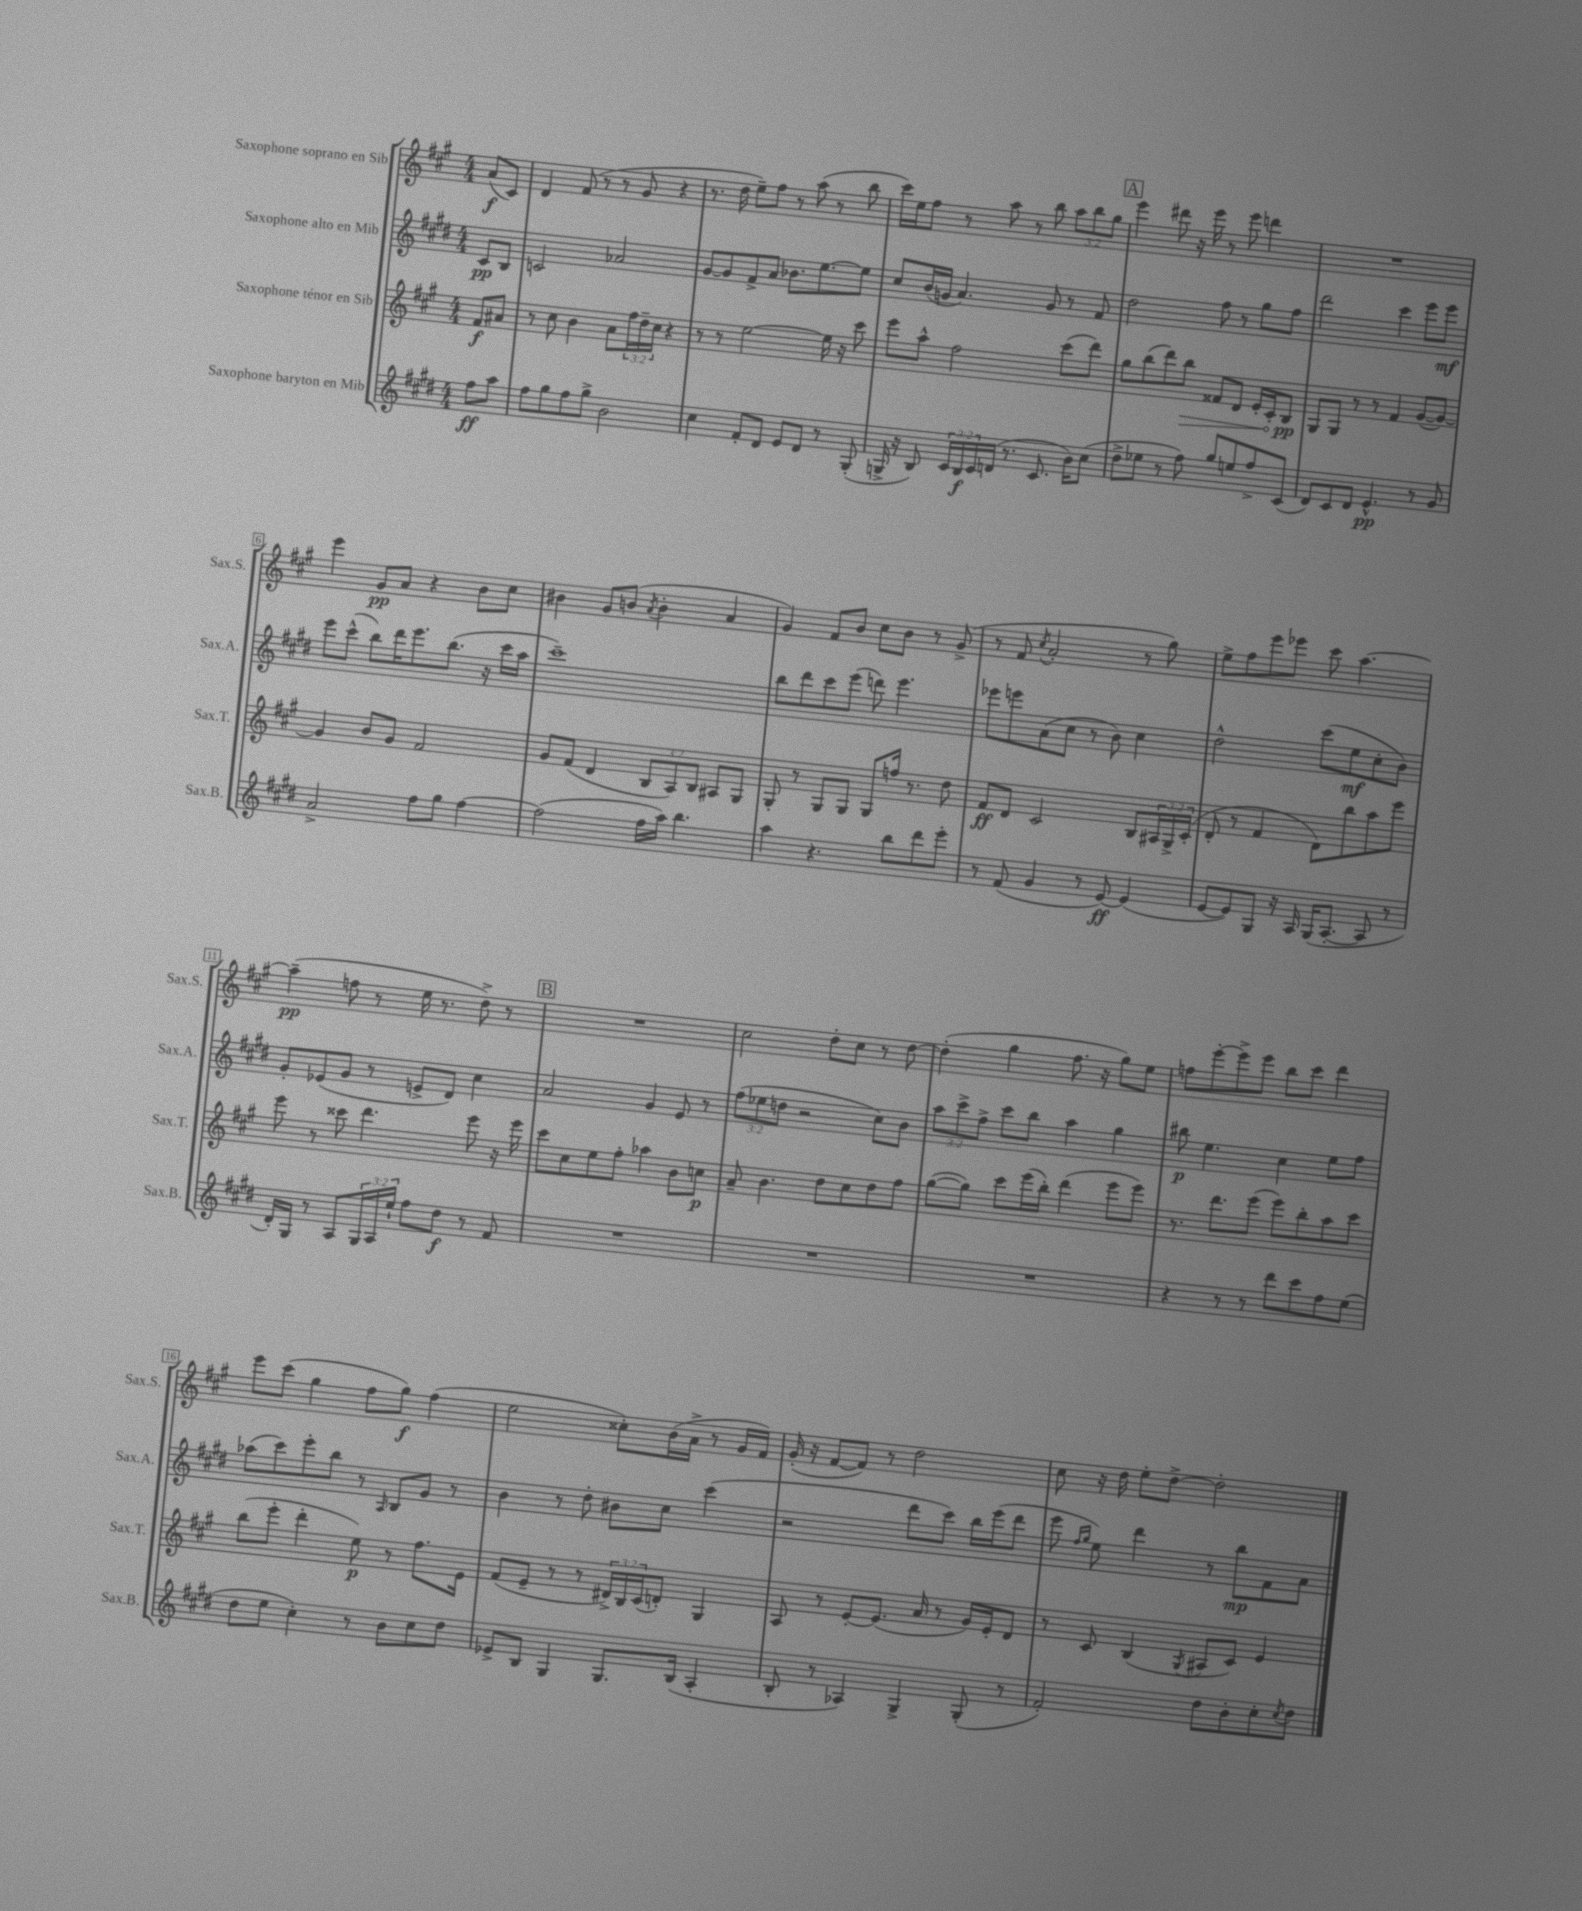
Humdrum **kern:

**kern	**dynam	**kern	**dynam	**kern	**dynam	**kern	**dynam
*part4	*part4	*part3	*part3	*part2	*part2	*part1	*part1
*staff4	*staff4	*staff3	*staff3	*staff2	*staff2	*staff1	*staff1
*I"Saxophone baryton en Mib	*	*I"Saxophone ténor en Sib	*	*I"Saxophone alto en Mib	*	*I"Saxophone soprano en Sib	*
*I'Sax.B.	*	*I'Sax.T.	*	*I'Sax.A.	*	*I'Sax.S.	*
*clefG2	*	*clefG2	*	*clefG2	*	*clefG2	*
*k[f#c#g#d#]	*	*k[f#c#g#]	*	*k[f#c#g#d#]	*	*k[f#c#g#]	*
*M4/4	*	*M4/4	*	*M4/4	*	*M4/4	*
=	=	=	=	=	=	=	=
8ff#\L	ff	8f#/L	f	8c#/L	pp	(8a/L	f
8aa\J	.	8a#X/J	.	8B/J	.	8c#/J)	.
=1	=1	=1	=1	=1	=1	=1	=1
8ff#\L	.	8r	.	2cn/	.	4d/	.
8gg#\	.	8cc#\	.	.	.	.	.
8ff#\	.	4b\	.	.	.	(8f#/	.
8gg#^\J	.	.	.	.	.	8r	.
2b\	.	8a\L	.	2a-X/	.	8r	.
.	.	24ff#\L	.	.	.	8g#/	.
.	.	24dd~\	.	.	.	.	.
.	.	24cc#\JJ	.	.	.	.	.
.	.	4r	.	.	.	4r	.
=2	=2	=2	=2	=2	=2	=2	=2
4cc#\	.	8r	.	[8g#/L	.	8.r	.
.	.	8r	.	8g#/]	.	.	.
.	.	.	.	.	.	16dd\	.
8f#'/L	.	[2ee\	.	8f#^/	.	8ee~\L)	.
8d#/J	.	.	.	8a/J	.	8ff#\J	.
8e/L	.	.	.	8.b-X\L	.	8r	.
8d#/J	.	.	.	.	.	(8aa\	.
.	.	.	.	[8.ee\	.	.	.
8r	.	16ee\]	.	.	.	8r	.
.	.	16r	.	.	.	.	.
(8G#'/	.	8ccc#\	.	8ee\J]	.	8bb\	.
=3	=3	=3	=3	=3	=3	=3	=3
16Gn^/	.	8eee\L	.	8cc#/L	.	16ccc#\LL)	.
16r	.	.	.	.	.	16ee\J	.
8B/)	.	8aa^^\J	.	(16b/L	.	8ff#\J	.
.	.	.	.	16gn/JJ	.	.	.
24c#/LL	.	2ff#\	.	4.a/)	.	8r	.
24B/	f	.	.	.	.	.	.
24c#/	.	.	.	.	.	.	.
(16dn/JJ	.	.	.	.	.	8aa\	.
8.r	.	.	.	.	.	.	.
.	.	.	.	.	.	8r	.
8.c#/	.	.	.	8g/	.	8bb\	.
.	.	(8ccc#\L	.	8r	.	12aa\L	.
16b\KL)	.	.	.	.	.	.	.
.	.	.	.	.	.	12bb\	.
(8cc#\J	.	8ddd\J)	.	8f#/	.	.	.
.	.	.	.	.	.	12gg#\J	.
!!LO:REH:place=s1:t=A
=4	=4	=4	=4	=4	=4	=4	=4
8dd#^\L	.	8gg#\L	.	2dd#\	.	4eee\	.
8ee-X\J	.	(8bb\	.	.	.	.	.
8r	.	8ddd\)	.	.	.	8ddd#X\	.
!	!	!	!LO:HP:b	!	!	!	!
8ff#\)	.	8bb\J	>	.	.	16r	.
.	.	.	.	.	.	16eee\	.
8gg#/L	.	8f##X/L	.	8ff#\	.	8r	.
8een/	.	8d/J	.	8r	.	8eee\	.
8ff#^/	.	16e'/LL	.	8gg#\L	.	4dddn\	.
.	.	16c#'/J	.	.	.	.	.
(8c#/J	.	8B/J	pp	8ff#\J	.	.	.
.	.	.	]	.	.	.	.
=5	=5	=5	=5	=5	=5	=5	=5
8d#/L)	.	8G#/L	.	2ddd#\	.	1r	.
8c#/	.	8G#/J	.	.	.	.	.
8d#/J	.	8r	.	.	.	.	.
4.e^^/	pp	8r	.	.	.	.	.
.	.	4f#/	.	4ccc#\	.	.	.
8r	.	([8g#/L	.	8eee\L	.	.	.
8g#/	.	8g#/J_)	.	8eee\J	mf	.	.
!!LO:LB:g=z
=6	=6	=6	=6	=6	=6	=6	=6
2a^/	.	4g#/]	.	8eee\L	.	4eee\	.
.	.	.	.	(8ccc#^^\J	.	.	.
.	.	8b/L	.	8bb\L)	.	8g#/L	pp
.	.	8g#/J	.	16ddd#\K	.	8a/J	.
.	.	.	.	8.eee\	.	.	.
8ff#\L	.	2f#/	.	.	.	4r	.
8gg#\J	.	.	.	(8.bb\J	.	.	.
[4ff#\	.	.	.	.	.	8b\L	.
.	.	.	.	16r	.	.	.
.	.	.	.	16ccc#\LL	.	8cc#\J	.
.	.	.	.	16aa\JJ	.	.	.
=7	=7	=7	=7	=7	=7	=7	=7
(2ff#\]	.	8g#/L	.	1ccc#~)	.	4b#X\	.
.	.	(8f#/J	.	.	.	.	.
.	.	4d/	.	.	.	8g#/L	.
.	.	.	.	.	.	(8bn/J	.
.	.	.	.	.	.	8qa/	.
16ff#\LL	.	12B/L	.	.	.	4b'\	.
16aa\JJ)	.	.	.	.	.	.	.
.	.	12A/)	.	.	.	.	.
4.bb\	.	.	.	.	.	.	.
.	.	12B/J	.	.	.	.	.
.	.	8A#X/L	.	.	.	4a/	.
.	.	8G#/J	.	.	.	.	.
=8	=8	=8	=8	=8	=8	=8	=8
4aa\	.	8G#'/	.	8bb\L	.	4g#/)	.
.	.	8r	.	8ddd#\	.	.	.
4.r	.	8G#/L	.	8ccc#\	.	8f#/L	.
.	.	8G#/J	.	(8eee\J	.	8b/J	.
.	.	8G#/L	.	8dddn\)	.	8cc#\L	.
8bb\L	.	16ffn/Jk	.	4.eee\	.	8b\J	.
.	.	8.r	.	.	.	.	.
8ddd#\	.	.	.	.	.	8r	.
8eee'\J	.	8dd\	.	.	.	(8g#^/	.
=9	=9	=9	=9	=9	=9	=9	=9
8r	.	8f#/L	ff	8eee-X\L	.	8r	.
(8f#/	.	8d/J	.	8eeen\	.	8f#/	.
.	.	.	.	.	.	8qcc#/	.
4g#/	.	2c#/	.	(8a\	.	2a'/	.
.	.	.	.	8cc#\J	.	.	.
8r	.	.	.	8r	.	.	.
[8e/)	ff	.	.	8b\)	.	.	.
(4e/]	.	8B/L	.	4cc#\	.	8r	.
.	.	24A#X/L	.	.	.	8gg#\)	.
.	.	24G#^/	.	.	.	.	.
.	.	(24c#'/JJ	.	.	.	.	.
=10	=10	=10	=10	=10	=10	=10	=10
[8e/L	.	8d'/	.	2dd#^^\	.	8ee^\L	.
8e/])	.	8r	.	.	.	8ff#\	.
8G#/J	.	4f#/	.	.	.	8eee\	.
16r	.	.	.	.	.	8eee-X\J	.
16A/	.	.	.	.	.	.	.
(16G#/KL	.	8d\L)	.	(8ccc#\L	.	8ccc#\	.
[8.A'/J	.	.	.	.	.	.	.
.	.	8bb\	.	8ee\	mf	[4.aa\	.
8A/]	.	8aa\	.	8cc#'\	.	.	.
8r	.	8eee\J	.	8b\J)	.	.	.
!!LO:LB:g=z
=11	=11	=11	=11	=11	=11	=11	=11
16d#'/LL)	.	8eee\	.	8g#'/L	.	(4aa~\]	pp
16G#/JJ	.	.	.	.	.	.	.
8r	.	8r	.	(8e-X/	.	.	.
8A/L	.	8ccc##X\	.	8g#/J	.	8ffn\	.
24G#/L	.	4.ddd\	.	8r	.	8r	.
24A/	.	.	.	.	.	.	.
24ee`/JJ	.	.	.	.	.	.	.
8ff#\L	.	.	.	8en^/L	.	16ee\	.
.	.	.	.	.	.	8.r	.
8dd#\J	f	.	.	8d#/J)	.	.	.
8r	.	8eee\	.	4cc#\	.	8dd^\)	.
8f#/	.	16r	.	.	.	8r	.
.	.	16eee\	.	.	.	.	.
!!LO:REH:place=s1:t=B
=12	=12	=12	=12	=12	=12	=12	=12
1r	.	8ccc#\L	.	2a/	.	1r	.
.	.	8cc#\	.	.	.	.	.
.	.	8ee\	.	.	.	.	.
.	.	8ff#'\J	.	.	.	.	.
.	.	4aa-X\	.	4g#/	.	.	.
.	.	8b\L	.	8e/	.	.	.
.	.	8ccn\J	p	8r	.	.	.
=13	=13	=13	=13	=13	=13	=13	=13
1r	.	8a~/	.	(12ff#\L	.	2cc#\	.
.	.	.	.	12ee-X\	.	.	.
.	.	4.b\	.	.	.	.	.
.	.	.	.	12ddn\J	.	.	.
.	.	.	.	2r	.	.	.
.	.	8dd\L	.	.	.	8dd'\L	.
.	.	8cc#\	.	.	.	8cc#\J	.
.	.	8dd\	.	8cc#\L)	.	8r	.
.	.	8ff#\J	.	8b\J	.	[8dd\	.
=14	=14	=14	=14	=14	=14	=14	=14
1r	.	([8gg#\L	.	12aa\L	.	(4dd'\]	.
.	.	.	.	12ccc#^\	.	.	.
.	.	8gg#\J])	.	.	.	.	.
.	.	.	.	12ff#^\J	.	.	.
.	.	8ccc#\L	.	8ccc#\L	.	4gg#\	.
.	.	(16eee\L	.	8bb\J	.	.	.
.	.	16bb'\JJ)	.	.	.	.	.
.	.	(4ddd\	.	4aa\	.	8.ff#\	.
.	.	.	.	.	.	16r	.
.	.	8eee\L	.	4gg#\	.	8gg#\L)	.
.	.	8eee\J)	.	.	.	8ee\J	.
=15	=15	=15	=15	=15	=15	=15	=15
4r	.	8.r	.	8bb#X\	p	8ffn\L	.
.	.	.	.	4.ee\	.	[8eee'\	.
.	.	8.ddd\L	.	.	.	.	.
8r	.	.	.	.	.	8eee^\]	.
8r	.	(8eee\J	.	.	.	8eee\J	.
8ddd#\L	.	8eee\L)	.	4cc#\	.	8bb\L	.
8ccc#\	.	8bb'\	.	.	.	8ccc#\J	.
8ff#\	.	8aa\	.	8ee\L	.	4ddd\	.
(8ee\J	.	8ccc#\J	.	8ff#\J	.	.	.
!!LO:LB:g=z
=16	=16	=16	=16	=16	=16	=16	=16
8dd#\L	.	(8bb\L	.	(8aa-X\L	.	8eee\L	.
8ee\J	.	8eee'\J	.	8ccc#\)	.	(8ccc#\J	.
4cc#'\)	.	4ddd'\	.	8eee'\	.	4gg#\	.
.	.	.	.	8bb\J	.	.	.
8r	.	8ee\)	p	8r	.	8ff#\L	.
.	.	.	.	16qqA/	.	.	.
8b\L	.	8r	.	8B/L	.	8gg#\J)	f
8cc#\	.	8.ff#\L	.	8g#/J	.	(4ff#\	.
8dd#\J	.	.	.	8r	.	.	.
.	.	16e\Jk	.	.	.	.	.
=17	=17	=17	=17	=17	=17	=17	=17
8e-X^/L	.	(8f#/L	.	4b\	.	2ee\	.
8B/J	.	8e~/J	.	.	.	.	.
4G#/	.	8r	.	8r	.	.	.
.	.	8r	.	8dd#'\	.	.	.
8.G#/L	.	24d#X^/LL)	.	8b#X\L	.	8cc##X'\L)	.
.	.	24B/	.	.	.	.	.
.	.	(24c#/J	.	.	.	.	.
.	.	8dn'/J)	.	8cc#\J	.	(16b\L	.
(16B/Jk	.	.	.	.	.	16a^\JJ	.
4A'/	.	4G#/	.	(4ccc#\	.	8r	.
.	.	.	.	.	.	16g#/LL	.
.	.	.	.	.	.	16f#/JJ)	.
=18	=18	=18	=18	=18	=18	=18	=18
8B'/	.	8A/	.	2r	.	(16g#'/	.
.	.	.	.	.	.	16r	.
8r	.	8r	.	.	.	[8f#/L	.
4A-X/)	.	[8e'/L	.	.	.	8f#/J])	.
.	.	(8.e/J]	.	.	.	8r	.
4G#^/	.	.	.	8ddd#\L	.	2dd\	.
.	.	16a/	.	.	.	.	.
.	.	8r	.	8ccc#\J)	.	.	.
(8G#'/	.	16g#/LL)	.	16bb\LL	.	.	.
.	.	16e'/J	.	(16eee\J	.	.	.
8r	.	8d/J	.	8ddd#\J	.	.	.
=19	=19	=19	=19	=19	=19	=19	=19
2f#'/)	.	8r	.	8eee\	.	8cc#\	.
.	.	.	.	16qqff#/LL	.	.	.
.	.	.	.	16qqgg#/JJ	.	.	.
.	.	8c#/	.	8ee\)	.	16r	.
.	.	.	.	.	.	16dd\	.
.	.	(4B/	.	4ddd#\	.	8ee'\L	.
.	.	.	.	.	.	[8dd^\J	.
.	.	8qG#/	.	.	.	.	.
8dd#\L	.	8A#X/L	.	8r	.	2dd'\]	.
8b'\	.	8c#/J)	.	8bb\L	mp	.	.
8cc#'\	.	4e/	.	8f#\	.	.	.
8qcc#/	.	.	.	.	.	.	.
8dd#\J	.	.	.	8a\J	.	.	.
==	==	==	==	==	==	==	==
*-	*-	*-	*-	*-	*-	*-	*-
